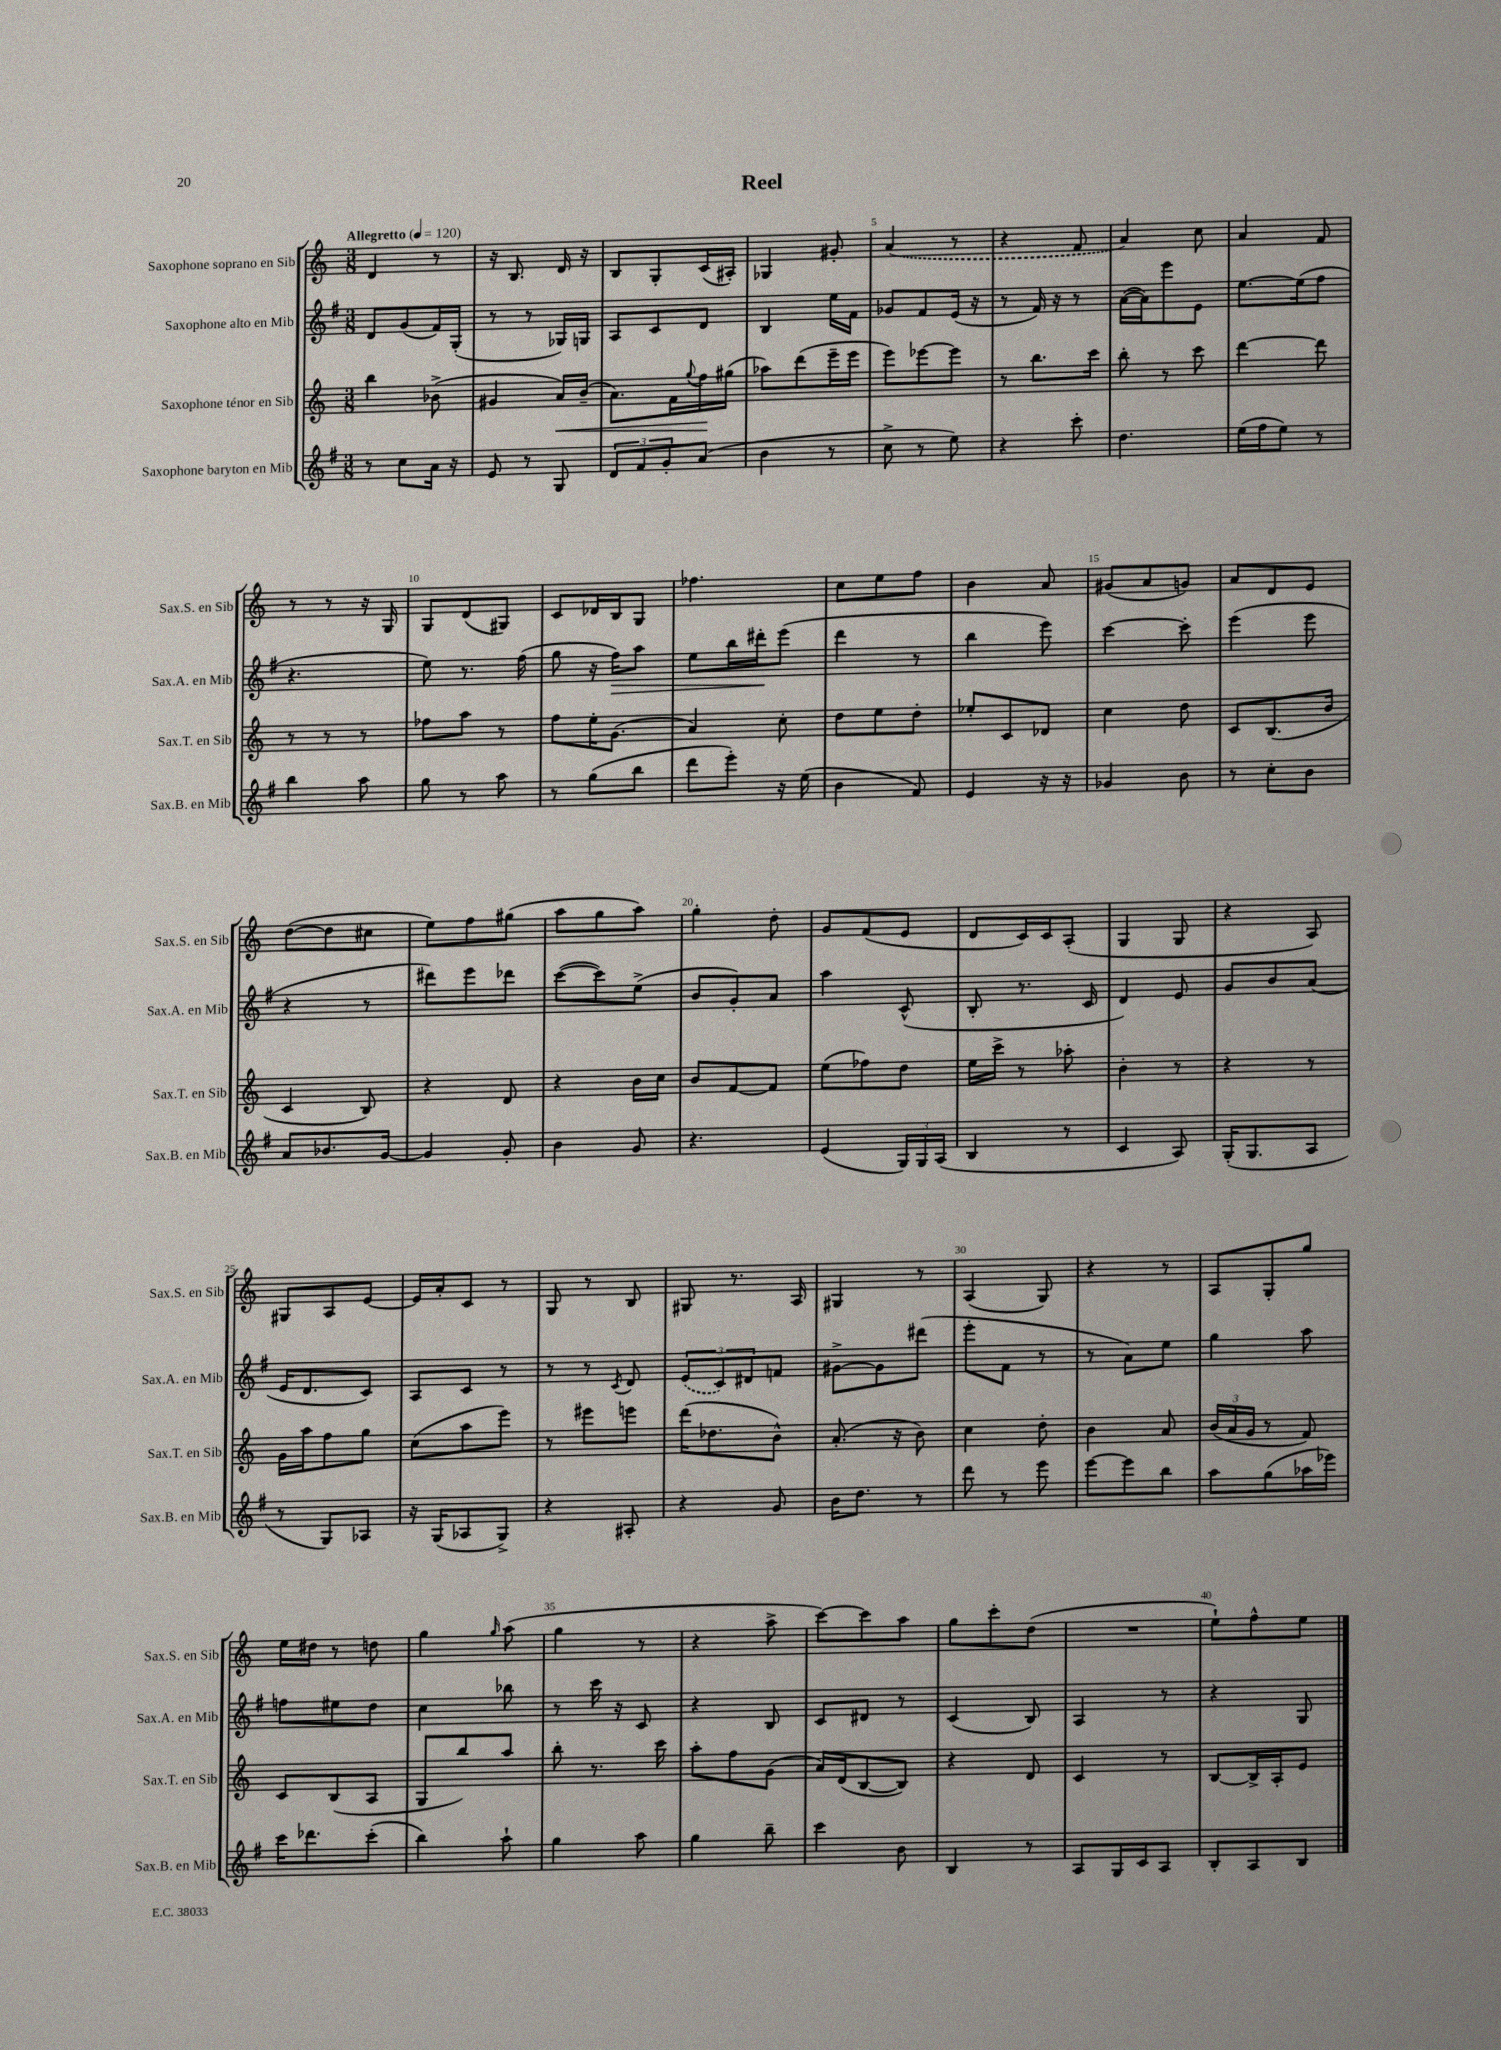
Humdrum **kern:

**kern	**kern	**kern	**kern
*staff4	*staff3	*staff2	*staff1
*clefG2	*clefG2	*clefG2	*clefG2
*k[f#]	*k[]	*k[f#]	*k[]
*M3/8	*M3/8	*M3/8	*M3/8
*MM120	*MM120	*MM120	*MM120
8r	4bb	8d	4d
8cc	.	(8g	.
16a	(8b-^	16f#)	8r
16r	.	(16G'	.
=	=	=	=
8e	4g#	8r	16r
.	.	.	8.B
8r	.	8r	.
8G	16a)	16G-)	16d
.	(16b~	16G	16r
=	=	=	=
12d	8.a)	8A	8B
12f#	.	.	.
.	.	8c	8G'
12g'	.	.	.
.	16f	.	.
.	8qqgg	.	.
(8a	16ff	8d	(16c
.	(16gg#	.	16A#')
=	=	=	=
4b	8aa-)	4B	4G-
.	(8ddd	.	.
8r	16eee~	16ee	8g#'
.	16eee	16f#	.
=	=	=	=
8cc^	8eee)	8g-	(4a
8r	[8eee-	8f#	.
8ee)	8eee-]	(16e	8r
.	.	16r	.
=	=	=	=
4r	8r	8r	4r
.	8.bb	16f#)	.
.	.	16r	.
8ccc'	.	8r	8f
.	16ccc	.	.
=	=	=	=
4.dd	8bb'	([16a	4a)
.	.	16a])	.
.	8r	8eee	.
.	8ccc	8e	8cc
=	=	=	=
(16ee	[4ddd	[8.ee	4a
16ff#	.	.	.
8ee)	.	.	.
.	.	(16ee]	.
8r	8ddd]	8ff#	8f
=	=	=	=
4bb	8r	4.r	8r
.	8r	.	8r
8aa	8r	.	16r
.	.	.	16G
=	=	=	=
8gg	8ff-	8ee)	8G
8r	8aa	8.r	(8d
8aa	8r	.	8G#)
.	.	(16ff#	.
=	=	=	=
8r	8ff	8gg	8c
(8gg	16ee'	16r	16d-
.	(8.g	16ff#)	16B
8bb	.	8aa	8G
=	=	=	=
8ddd	4a)	8ee	4.ff-
8eee')	.	16bb	.
.	.	16ddd#'	.
16r	8cc'	(8eee	.
(16ee	.	.	.
=	=	=	=
4b	8dd	4ddd	8cc
.	8ee	.	8ee
8f#)	8dd'	8r	8ff
=	=	=	=
4e	8ee-'	4bb	4b
.	8c	.	.
16r	8d-	8eee)	8a
16r	.	.	.
=	=	=	=
4g-	4cc	[4ccc	(8g#
.	.	.	8a
8b	8dd	8ccc']	8g)
=	=	=	=
8r	8c	(4eee	8a
8cc'	(8.B	.	8d
8b	.	8eee	8e
.	16b	.	.
=	=	=	=
8a	4c	4r	([8dd
8.b-	.	.	8dd]
.	8B)	8r	8cc#
[16g	.	.	.
=	=	=	=
4g]	4r	8ddd#)	8ee)
.	.	8eee	8ff
8g'	8d	8ddd-	(8gg#
=	=	=	=
4b	4r	([8ccc	8aa
.	.	8ccc])	8gg
8g	16b	(8ee^	8aa)
.	16cc	.	.
=	=	=	=
4.r	8b	8b	4gg'
.	[8f	8g')	.
.	8f]	8a	8dd'
=	=	=	=
(4e	(8ee	4aa	8g
.	8ff-)	.	(8f
24G)	8dd	(8c^^	8e
24G	.	.	.
(24A	.	.	.
=	=	=	=
4B	16ee	8B'	8d
.	16ccc^	.	.
.	8r	8.r	16c)
.	.	.	16c
8r	8aa-'	.	(8A'
.	.	16c	.
=	=	=	=
4c	4b'	4d)	4G
8A)	8r	8e	8G
=	=	=	=
(16G'	4r	8g	4r
8.G	.	.	.
.	.	8b	.
8A	8r	(8a	8A)
=	=	=	=
8r	16g	16e	8G#
.	16aa	8.d	.
8G)	8ff	.	8A
8A-	8gg	8c)	[8e
=	=	=	=
16r	(8cc	8A	16e]
(16G	.	.	16a'
8A-	8aa	8c	8c
8G^)	8eee)	8r	8r
=	=	=	=
4r	8r	8r	8G
.	8eee#	8r	8r
.	.	8qc	.
8A#'	8eee	8d	8B
=	=	=	=
4r	(16ddd	(12e	8G#
.	8.dd-	.	.
.	.	12c)	.
.	.	.	8.r
.	.	12d#	.
8g	8b^^)	8f	.
.	.	.	16A
=	=	=	=
16b	(8.a'	[8g#^	4G#
8.dd	.	.	.
.	.	8g#]	.
.	16r	.	.
8r	8b)	(8ddd#	8r
=	=	=	=
8ddd	4cc	8eee'	(4A
8r	.	8f#	.
8eee	8dd'	8r	8G)
=	=	=	=
[8eee	4b	8r	4r
8eee]	.	8a)	.
8bb	8a	8ee	8r
=	=	=	=
8aa	(24b	4gg	8A
.	24a	.	.
.	24g	.	.
(8gg	8r	.	8G'
16aa-	8f)	8aa	8gg
16eee-)	.	.	.
=	=	=	=
16ccc	8c	8ff	16ee
8.ddd-	.	.	16dd#
.	(8B	8ee#	8r
(8ccc'	8A	8dd	8dd
=	=	=	=
4bb)	8G	4cc	4gg
.	8bb)	.	.
.	.	.	16qqgg
8aa`	8aa	8bb-	(8aa
=	=	=	=
4gg	8bb'	8r	4gg
.	8.r	16ccc	.
.	.	16r	.
8aa	.	8c	8r
.	16ccc	.	.
=	=	=	=
4gg	8aa'	4r	4r
.	8ff	.	.
8bb~	(8g	8B	8aa^
=	=	=	=
4ccc	16a)	8c	[8ccc)
.	(16d	.	.
.	[8B	8d#	8ccc]
8b	8B])	8r	8aa
=	=	=	=
4B	4r	(4c	8gg
.	.	.	8ccc'
8r	8d	8B)	(8dd
=	=	=	=
8A	4c	4A	4.r
16G	.	.	.
16c	.	.	.
8A	8r	8r	.
=	=	=	=
8B'	[8B	4r	8ee`)
8A	16B^]	.	8ff^^
.	16A'	.	.
8B	8e	8G	8ee
==	==	==	==
*-	*-	*-	*-
